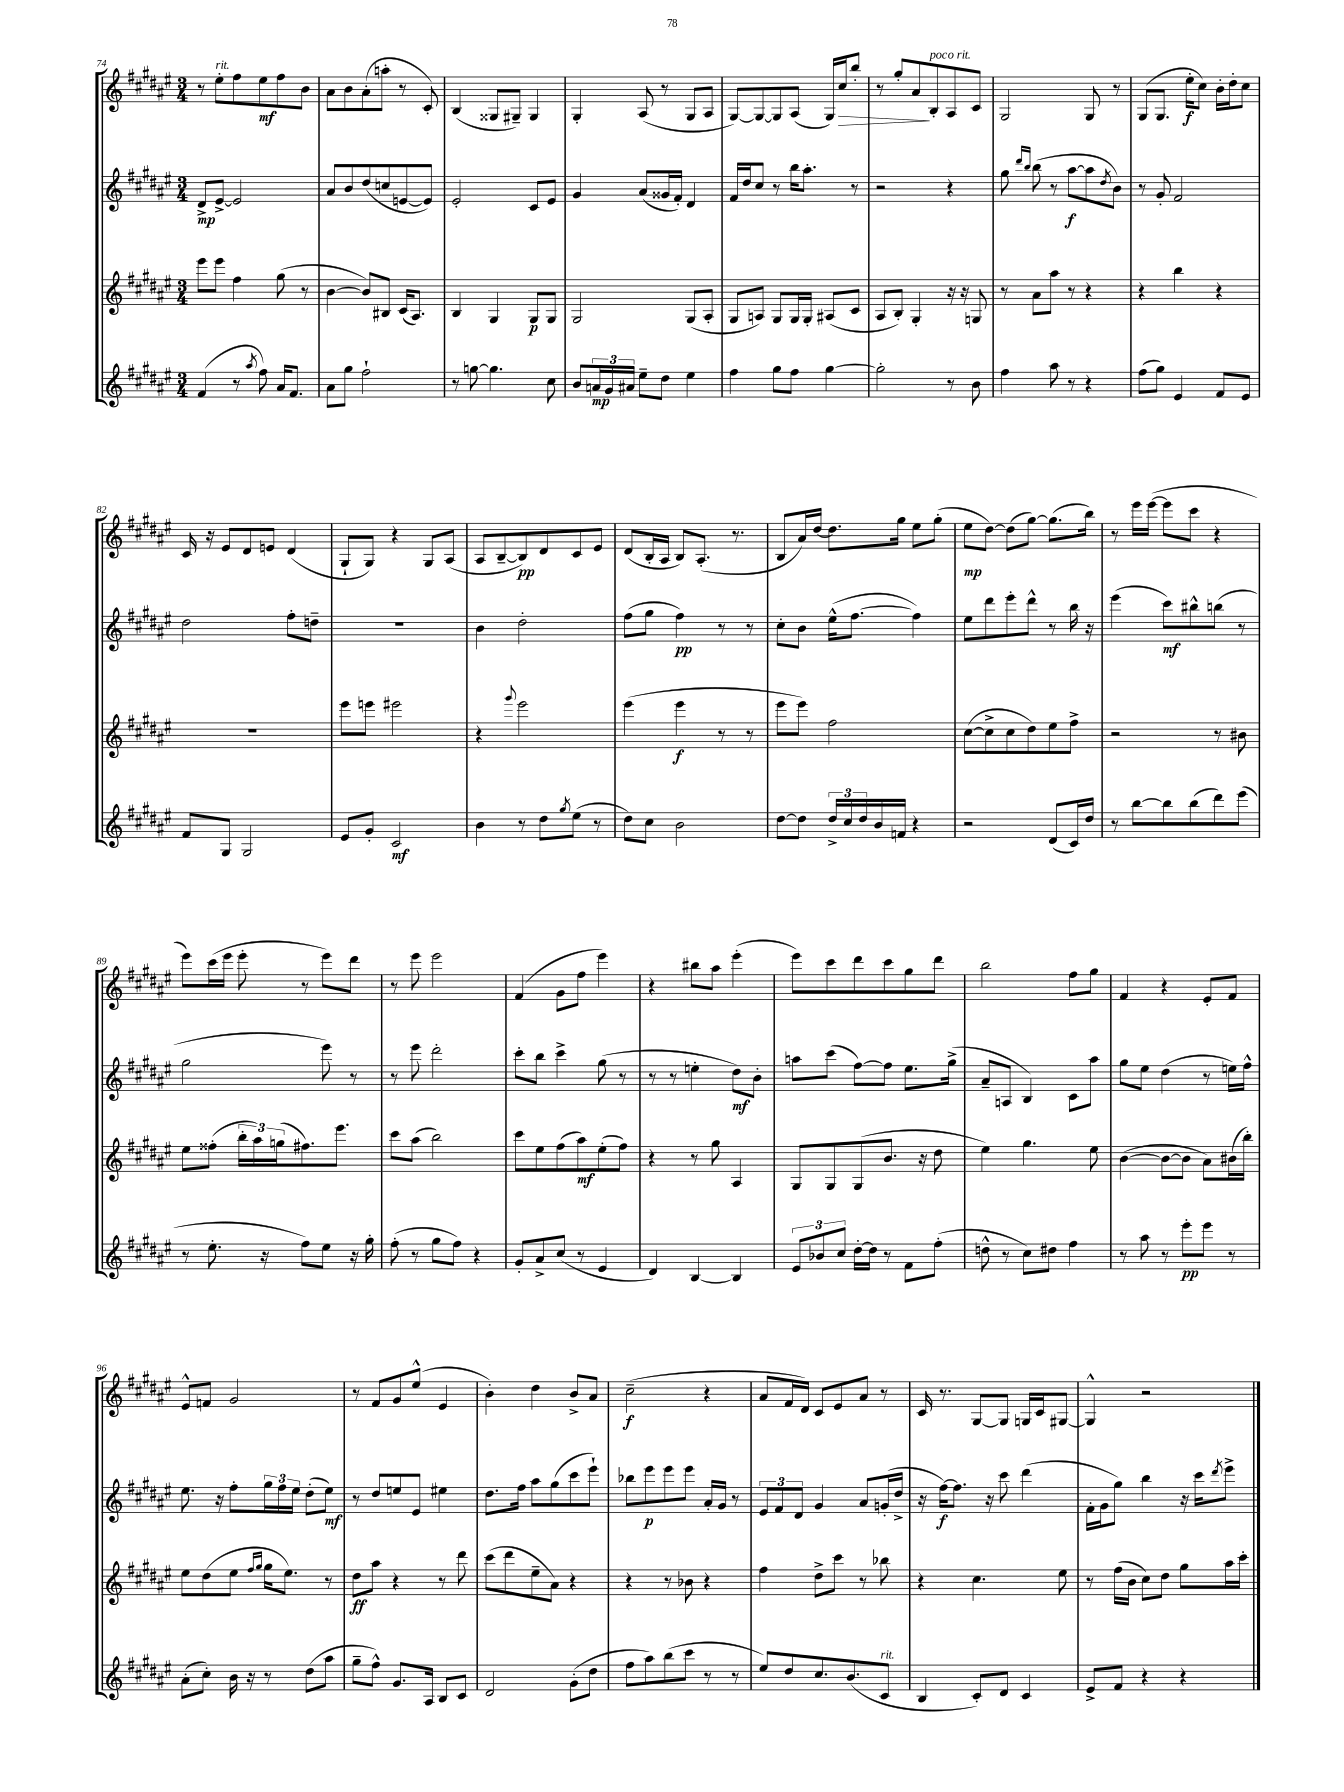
<<
\new StaffGroup <<
\new Staff = "s0" {
    \clef treble \key fis \major \numericTimeSignature \time 3/4
    r8 eis''8-.^\markup { \italic "rit." } fis''8 eis''8\mf fis''8 b'8 |
    ais'8 b'8 ais'8-.( a''8-. r8 cis'8-.) |
    b4( gisis8 gis8--) gis4 |
    gis4-. ais8( r8 gis8 ais8 |
    gis8~) gis8~ gis8 ais8( gis16) cis''16\> b''8-. |
    r8 gis''8-. ais'8\! b8-.^\markup { \italic "poco rit." } ais8 cis'8 |
    gis2 gis8 r8 |
    gis8( gis8. eis''16-.\f cis''8) b'16-. dis''16-. cis''8 |
    cis'16 r16 eis'8 dis'8 e'8 dis'4( |
    gis8-! gis8) r4 gis8 ais8( |
    ais8 b8~-- b8\pp) dis'8 cis'8 eis'8 |
    dis'8( b16-. ais16 b8) ais8.-.( r8. |
    b8 ais'16) dis''16~ dis''8. gis''16 eis''8 gis''8-.( |
    eis''8\mp dis''8~) dis''8( gis''8~) gis''8.( b''16) |
    r8 eis'''16 eis'''16~( eis'''8 cis'''8 r4 |
    eis'''8) cis'''16( eis'''16 eis'''8-. r8 eis'''8) dis'''8 |
    r8 eis'''8 eis'''2 |
    fis'4( gis'8 fis''8 eis'''4) |
    r4 bis''8 ais''8 eis'''4-.( |
    eis'''8) cis'''8 dis'''8 cis'''8 gis''8 dis'''8 |
    b''2 fis''8 gis''8 |
    fis'4 r4 eis'8-. fis'8 |
    eis'8-^ f'8 gis'2 |
    r8 fis'8 gis'8 eis''8-^( eis'4 |
    b'4-.) dis''4 b'8-> ais'8 |
    cis''2--\f( r4 |
    ais'8 fis'16 dis'16) cis'8 eis'8 ais'8 r8 |
    cis'16 r8. gis8~ gis8 g16 cis'16 gis8~ |
    gis4-^ r2 \bar "|." |
}
\new Staff = "s1" {
    \clef treble \key fis \major \numericTimeSignature \time 3/4
    dis'8->\mp eis'8~-> eis'2 |
    ais'8 b'8 dis''8( c''8 e'8~ e'8) |
    eis'2-. cis'8 eis'8 |
    gis'4 ais'8( gisis'16 fis'16-.) dis'4 |
    fis'16 dis''16 cis''8 r8 b''16 ais''8.-. r8 |
    r2 r4 |
    gis''8 \grace { dis'''16 b''16 } b''8( r8 ais''8~\f ais''8 \acciaccatura { dis''8 } b'8) |
    r8 gis'8-. fis'2 |
    dis''2 fis''8-. d''8-- |
    R2. |
    b'4 dis''2-. |
    fis''8( gis''8 fis''4\pp) r8 r8 |
    cis''8-. b'8 eis''16-^( fis''8.~ fis''4) |
    eis''8 dis'''8 eis'''8-. dis'''8-^ r8 b''16 r16 |
    eis'''4( cis'''8\mf) bis''8-^ b''8( r8 |
    gis''2 eis'''8) r8 |
    r8 eis'''8 dis'''2-. |
    cis'''8-. b''8 cis'''4-> gis''8( r8 |
    r8 r8 e''4-. dis''8\mf) b'8-. |
    a''8 cis'''8( fis''8~) fis''8 eis''8. gis''16->( |
    ais'8-- a8 b4) cis'8 ais''8 |
    gis''8 eis''8 dis''4( r8 e''16) fis''16-^ |
    eis''8. r16 fis''8-. \tuplet 3/2 { gis''16 fis''16 eis''16 } dis''8-.( eis''8\mf) |
    r8 dis''8 e''8 eis'8 eis''4 |
    dis''8. fis''16 ais''8 gis''8( cis'''8 eis'''8-!) |
    bes''8 eis'''8\p eis'''8 eis'''8 ais'16-. gis'16 r8 |
    \tuplet 3/2 { eis'8 fis'8 dis'8 } gis'4 ais'8 g'16-.( dis''16-> |
    r16 fis''16~\f) fis''8. r16 cis'''8 dis'''4( |
    fis'16-. gis'16 gis''8) b''4 r16 cis'''16 \acciaccatura { dis'''8 } eis'''8-> \bar "|." |
}
\new Staff = "s2" {
    \clef treble \key fis \major \numericTimeSignature \time 3/4
    eis'''8 eis'''8 fis''4 gis''8( r8 |
    b'4~ b'8) bis8 cis'16( ais8.) |
    b4 gis4 gis8\p gis8 |
    gis2 gis8( ais8-. |
    gis8 a8) gis8 gis16 gis16-. ais8( cis'8 |
    ais8 b8-.) gis4-. r16 r16 g8 |
    r8 ais'8 ais''8 r8 r4 |
    r4 b''4 r4 |
    R2. |
    eis'''8 e'''8 eis'''2 |
    r4 \appoggiatura { gis'''8 } eis'''2 |
    eis'''4( eis'''4\f r8 r8 |
    eis'''8 eis'''8) fis''2 |
    cis''8~( cis''8-> cis''8 dis''8) eis''8 fis''8-> |
    r2 r8 bis'8 |
    eis''8 fisis''8-.( \tuplet 3/2 { b''16-. ais''16) g''16( } fis''8.) eis'''8. |
    cis'''8 ais''8( b''2) |
    cis'''8 eis''8 fis''8( ais''8\mf) eis''8-.( fis''8) |
    r4 r8 gis''8 ais4 |
    gis8 gis8 gis8( b'8. r16 dis''8 |
    eis''4) gis''4. eis''8 |
    b'4~( b'8~ b'8 ais'8) bis'16( b''16-.) |
    eis''8 dis''8( eis''8 \grace { fis''16 gis''16 } gis''16 eis''8.) r8 |
    dis''8\ff ais''8 r4 r8 dis'''8 |
    cis'''8( dis'''8 eis''8-- ais'8) r4 |
    r4 r8 bes'8 r4 |
    fis''4 dis''8-> cis'''8 r8 bes''8 |
    r4 cis''4. eis''8 |
    r8 fis''16( b'16 cis''8) dis''8 gis''8 ais''16 cis'''16-. \bar "|." |
}
\new Staff = "s3" {
    \clef treble \key fis \major \numericTimeSignature \time 3/4
    fis'4( r8 \acciaccatura { ais''8 } fis''8) ais'16 fis'8. |
    ais'8 gis''8 fis''2-! |
    r8 g''8~ g''4. cis''8 |
    b'8 \tuplet 3/2 { a'16\mp gis'16 ais'16 } eis''8-- dis''8 eis''4 |
    fis''4 gis''8 fis''8 gis''4~ |
    gis''2-. r8 b'8 |
    fis''4 ais''8 r8 r4 |
    fis''8( gis''8) eis'4 fis'8 eis'8 |
    fis'8 gis8 gis2 |
    eis'8 gis'8-. cis'2\mf |
    b'4 r8 dis''8 \acciaccatura { gis''8 } eis''8( r8 |
    dis''8) cis''8 b'2 |
    dis''8~ dis''8 \tuplet 3/2 { dis''16-> cis''16 dis''16 } b'16 f'16 r4 |
    r2 dis'8( cis'16) dis''16 |
    r8 b''8~ b''8 b''8( dis'''8) eis'''8( |
    r8 eis''8.-. r16 fis''8) eis''8 r16 gis''16-. |
    fis''8-.( r8 gis''8 fis''8) r4 |
    gis'8-. ais'8-> cis''8( r8 eis'4 |
    dis'4) b4~ b4 |
    \tuplet 3/2 { eis'8 bes'8 cis''8 } dis''16~-. dis''16 r8 fis'8 fis''8-.( |
    d''8-^ r8 cis''8) dis''8 fis''4 |
    r8 ais''8 r8 eis'''8-.\pp eis'''8 r8 |
    ais'8-.( cis''8-.) b'16 r16 r8 dis''8( ais''8 |
    gis''8-- fis''8-^) gis'8. ais16 b8 cis'8 |
    dis'2 gis'8-.( dis''8 |
    fis''8 ais''8) b''8( cis'''8 r8 r8 |
    eis''8) dis''8 cis''8. b'8.( cis'8^\markup { \italic "rit." } |
    b4 cis'8-.) dis'8 cis'4 |
    eis'8-> fis'8 r4 r4 \bar "|." |
}
>>
>>
\layout { \context { \Score currentBarNumber = #74 } }
